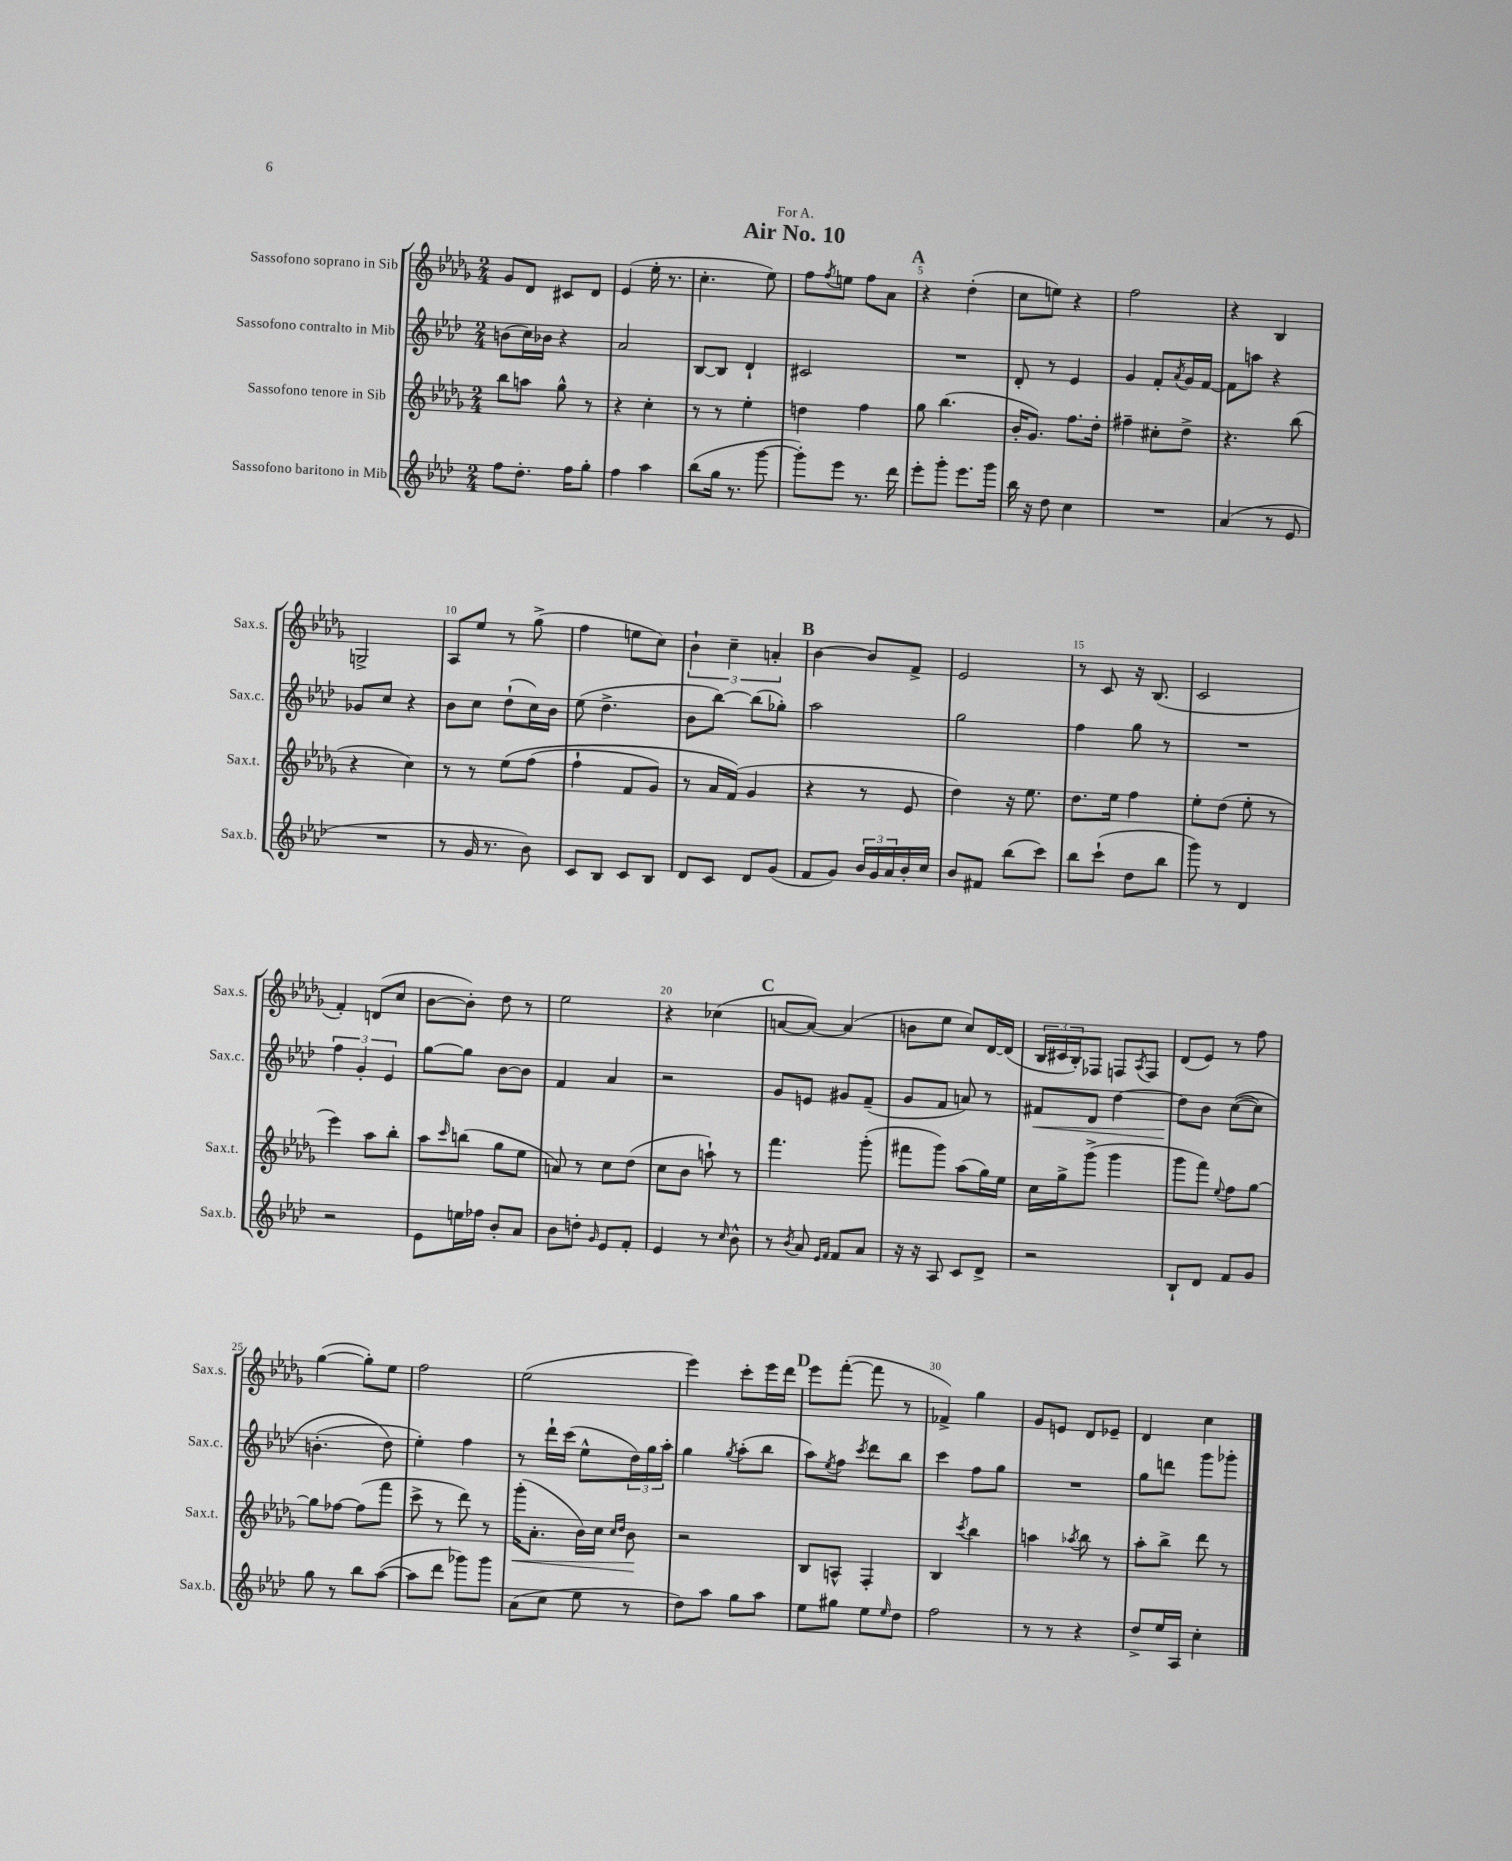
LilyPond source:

\header { title = "Air No. 10" dedication = "For A." }
<<
\new StaffGroup <<
\new Staff = "s0" \with { instrumentName = "Sassofono soprano in Sib" shortInstrumentName = "Sax.s." } {
    \clef treble \key des \major \numericTimeSignature \time 2/4
    ges'8 des'8 cis'8 des'8 |
    ees'4( ees''16-. r8. |
    c''4.-. ees''8) |
    f''8 \acciaccatura { f''8 } e''8 f''8 aes'8 |
    \mark \markup { \bold "A" } r4 des''4-.( |
    c''8 e''8) r4 |
    f''2 |
    r4 bes4 |
    g2-> |
    aes8 ees''8 r8 ges''8->( |
    f''4 e''8 c''8) |
    \tuplet 3/2 { bes'4-! c''4-- a'4-. } |
    \mark \markup { \bold "B" } bes'4~ bes'8 f'8-> |
    ees'2 |
    r8 c'8 r16 bes8.( |
    c'2 |
    f'4-.) d'8( c''8 |
    bes'8~ bes'8-.) des''8 r8 |
    ees''2 |
    r4 ces''4( |
    \mark \markup { \bold "C" } a'8~ a'8~) a'4( |
    b'8 ees''8 c''8) des'16~ des'16( |
    \tuplet 3/2 { bes16 cis'16 bes16-.) } fes8 f8 \acciaccatura { aes8 } f8 |
    des'8( ees'8) r8 f''8 |
    ges''4~( ges''8-.) ees''8 |
    f''2 |
    ees''2( |
    ees'''4) c'''8-. ees'''16 des'''16 |
    \mark \markup { \bold "D" } ees'''8 f'''8~-.( f'''8 r8 |
    fes'4->) ges''4 |
    ges'8 e'8 des'8 ees'8-- |
    des'4 c''4 \bar "|." |
}
\new Staff = "s1" \with { instrumentName = "Sassofono contralto in Mib" shortInstrumentName = "Sax.c." } {
    \clef treble \key aes \major \numericTimeSignature \time 2/4
    b'8( c''16) bes'16 r4 |
    aes'2 |
    bes8~ bes8 des'4-! |
    cis'2 |
    \mark \markup { \bold "A" } R2 |
    des'8-. r8 ees'4 |
    g'4 f'8-. \acciaccatura { aes'8 } g'16 f'16~ |
    f'8 a''8 r4 |
    ges'8 c''8 r4 |
    bes'8 c''8 des''8-!( c''16) bes'16 |
    ees''8( des''4.-> |
    bes'8 bes''8~) bes''8( ges''8-.) |
    \mark \markup { \bold "B" } aes''2 |
    g''2 |
    f''4 g''8 r8 |
    R2 |
    \tuplet 3/2 { f''4 g'4-. ees'4 } |
    g''8~ g''8 bes'8~ bes'8 |
    f'4 aes'4 |
    r2 |
    \mark \markup { \bold "C" } g'8 e'8 gis'8 f'8--( |
    g'8 f'8 a'8) r8 |
    fis'8\< des'8 des''4~ |
    des''8\! bes'8 c''8~(\( c''8) |
    b'4.-.( des''8\) |
    ees''4-.) f''4 |
    r8 des'''16-! c'''16( ees''8-^ \tuplet 3/2 { des''16) g''16 aes''16-. } |
    g''4 \acciaccatura { g''8 } aes''8-.( bes''8 |
    \mark \markup { \bold "D" } aes''8) \acciaccatura { ees''8 } f''8 \acciaccatura { c'''8 } des'''8 bes''8 |
    c'''4 f''8 g''8 |
    R2 |
    g''8 d'''8 g'''8 ges'''8-. \bar "|." |
}
\new Staff = "s2" \with { instrumentName = "Sassofono tenore in Sib" shortInstrumentName = "Sax.t." } {
    \clef treble \key des \major \numericTimeSignature \time 2/4
    bes''8 a''8 ges''8-^ r8 |
    r4 c''4-. |
    r8 r8 ees''4-. |
    d''4 f''4 |
    \mark \markup { \bold "A" } ges''8 bes''4.( |
    bes'16-. ges'8.) f''8. des''16-. |
    fis''4-- cis''8-. des''8-> |
    r4. bes''8( |
    r4 c''4) |
    r8 r8 ees''8\( f''8( |
    f''4-! f'8 ges'8) |
    r8 aes'16 f'16(\) ges'4 |
    \mark \markup { \bold "B" } r4 r8 ees'8 |
    des''4) r16 ees''8. |
    des''8. ees''16 f''4 |
    ees''8-. des''8( ees''8-. r8 |
    ees'''4) aes''8 bes''8-. |
    aes''8 \grace { c'''16 } b''8( ges''8 ees''8 |
    a'8) r8 c''8 des''8( |
    c''8 bes'8 a''8-!) r8 |
    \mark \markup { \bold "C" } f'''4. ges'''8-.( |
    fis'''8 ges'''8) aes''8( ges''16) ees''16 |
    c''16 ges''16-> ges'''8->( ges'''4 |
    ges'''8 f'''8) \appoggiatura { ees''8 } f''8 ges''8~ |
    ges''8 fes''8~ fes''8( f'''8 |
    c'''8-> r8 des'''8) r8 |
    ges'''16-.\<( aes'8.-. bes'16) c''16 \grace { c''16 des''16 } bes'8\! |
    r2 |
    \mark \markup { \bold "D" } bes8 a8-^ f4-. |
    bes4 \acciaccatura { c'''8 } bes''4 |
    a''4 \acciaccatura { aes''8 } bes''8 r8 |
    aes''8-. bes''8-> des'''8 r8 \bar "|." |
}
\new Staff = "s3" \with { instrumentName = "Sassofono baritono in Mib" shortInstrumentName = "Sax.b." } {
    \clef treble \key aes \major \numericTimeSignature \time 2/4
    f''8 des''8.-. f''16 g''8-. |
    f''4 aes''4 |
    bes''8( g''16 r8. g'''8~ |
    g'''8-.) ees'''8 r8. des'''16 |
    \mark \markup { \bold "A" } ees'''8-. g'''8-. ees'''8. g'''16 |
    bes''16 r16 des''8 c''4 |
    R2 |
    aes'4( r8 ees'8 |
    R2 |
    r8 g'16 r8. bes'8) |
    c'8 bes8 c'8 bes8 |
    des'8 c'8 des'8 g'8( |
    \mark \markup { \bold "B" } f'8 g'8) \tuplet 3/2 { bes'16 g'16 aes'16 } bes'16-. c''16 |
    bes'8 fis'8 bes''8( c'''8) |
    bes''8 c'''8-!( des''8 bes''8 |
    g'''8) r8 des'4 |
    r2 |
    ees'8 e''16 fes''16 bes'8-. aes'8 |
    bes'8 d''8-. \grace { g'16 } ees'8 f'8-. |
    ees'4 r8 \grace { c''16 } bes'8-^ |
    \mark \markup { \bold "C" } r8 \acciaccatura { bes'8 } aes'8 \grace { ees'16 f'16 } f'8 aes'8 |
    r16 r16 aes8 c'8 des'8-> |
    r2 |
    bes8-! des'8 f'8 g'8 |
    g''8 r8 bes''8 aes''8~( |
    aes''8 des'''8 ges'''8) ges'''8 |
    aes'8( c''8 ees''8 r8 |
    des''8) aes''8 g''8 aes''8 |
    \mark \markup { \bold "D" } ees''8 gis''8 ees''8 \grace { ees''16 } des''8 |
    f''2 |
    r8 r8 r4 |
    des''8-> ees''16 aes16 c''4-. \bar "|." |
}
>>
>>
\layout { \context { \Score \override BarNumber.break-visibility = ##(#f #t #t) barNumberVisibility = #(every-nth-bar-number-visible 5) } }
